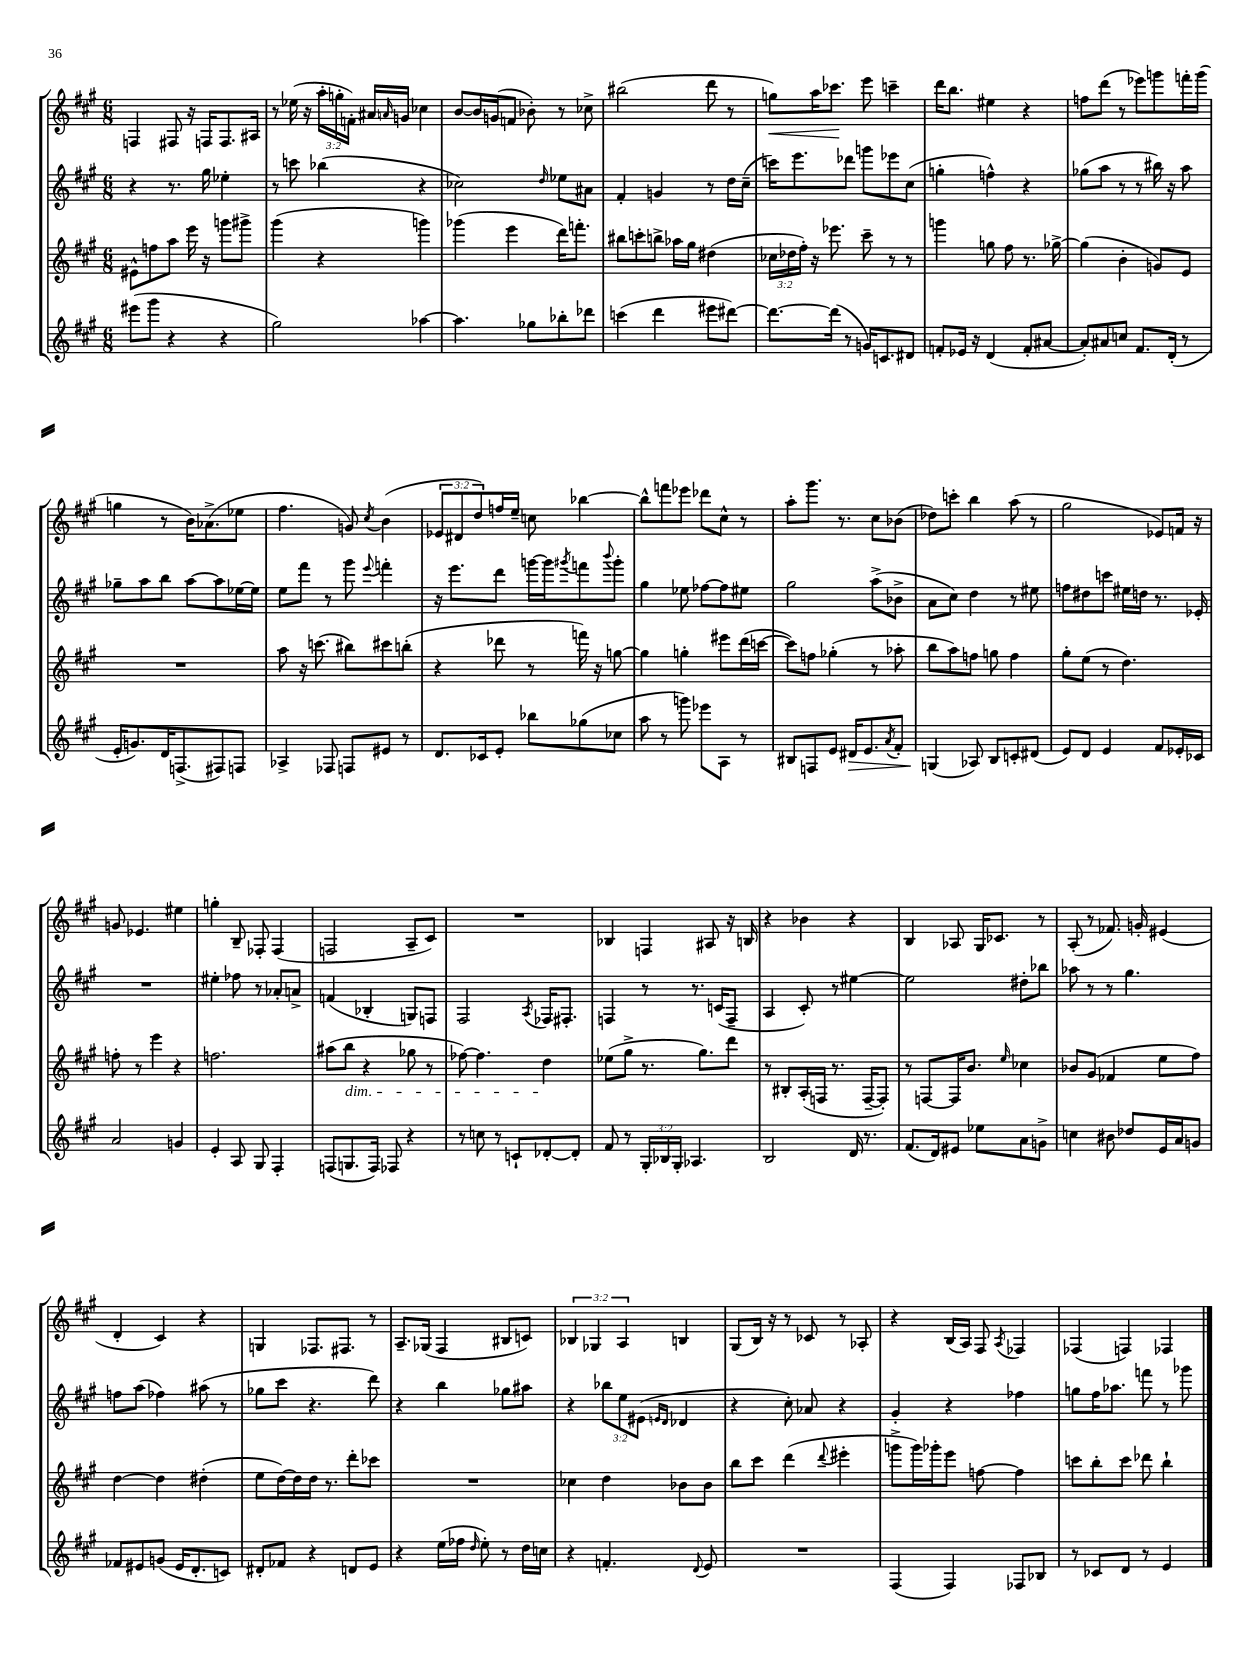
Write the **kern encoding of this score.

**kern	**kern	**kern	**kern
*staff4	*staff3	*staff2	*staff1
*clefG2	*clefG2	*clefG2	*clefG2
*k[f#c#g#]	*k[f#c#g#]	*k[f#c#g#]	*k[f#c#g#]
*M6/8	*M6/8	*M6/8	*M6/8
(8eee#\L	8e#^^\L	4r	4F/
8ggg#\J	8ff\	.	.
4r	8aa\J	8.r	8F#/
.	16eee\	.	16r
.	16r	16gg#\	16F/LK
4r	8ggg\L	4ee-'\	8.F/
.	8ggg#^\J	.	.
.	.	.	16A#/Jk
=	=	=	=
2gg#\)	(4ggg#\	8r	8r
.	.	8ccc\	(16ee-\
.	.	.	16r
.	4r	(4bb-\	24aa'\LL
.	.	.	24gg'\
.	.	.	24f'\JJ)
.	.	.	16a#/LL
.	.	.	16qqa/
.	.	.	16g/JJ
[4aa-\	4ggg\)	4r	4cc-\
=	=	=	=
4.aa-\]	(4ggg-\	2cc-\)	[8b/L
.	.	.	16b/]L
.	.	.	(16g/J
.	4eee\	.	8f/J
8gg-\L	.	.	8b-'\)
.	.	16qqdd/	.
8bb-'\	16ddd\LK)	8ee-\L	8r
.	8.fff'\J	.	.
8ddd-\J	.	8a#\J	8cc-^\
=	=	=	=
(4ccc\	8bb#\L	4f#'/	(2bb#\
.	8ccc'\	.	.
4ddd\	8bb^\J	4g/	.
.	16aa-\LL	.	.
.	16gg#\JJ	.	.
8eee#\L	(4dd#\	8r	8ddd\
[8ddd#\J)	.	16dd\LL	8r
.	.	(16cc#~\JJ	.
=	=	=	=
8.ddd#\_L	24cc-\LL	16ccc\LK)	8gg\L)
.	24dd-\	.	.
.	.	8.eee\	.
.	24ff#'\JJ)	.	.
.	16r	.	16aa\K
(16ddd#\]Jk	8.eee-\	.	8.ccc-\J
8r	.	8ddd-\J	.
16g/LK)	8ccc#~\	8ggg\L	8eee\
8.c/	.	.	.
.	8r	8eee-\	4ccc~\
8d#/J	8r	(8cc#\J	.
=	=	=	=
8f'/L	4ggg\	4gg'\	16ddd\LK
.	.	.	8.bb\J
16e-/Jk	.	.	.
16r	.	.	.
(4d/	8gg\	4ff^^\)	4ee#\
.	8ff#\	.	.
8f'/L	8.r	4r	4r
[8a#/J	.	.	.
.	[16gg-^\	.	.
=	=	=	=
8a#'/]L)	(4gg-\]	(8gg-\L	8ff\L
8a#/	.	8aa\J	(8ddd\J
8cc/J	4b'\	8r	8r
8.f#/L	.	8r	8eee-\L)
.	8g/L)	16bb#\)	8ggg\
(16d'/Jk	.	16r	.
8r	8e/J	8aa\	16fff'\L
.	.	.	(16ggg\JJ
=	=	=	=
16e'/LK	2.r	8gg-~\L	4gg\
8.g/)	.	.	.
.	.	8aa\	.
16d/K	.	8bb\J	8r
(8.F^/	.	.	.
.	.	[8aa\L	16b\LK)
.	.	.	(8.a-^\
8F#/)	.	8aa\]	.
8F/J	.	[16ee-\L	8ee-\J
.	.	16ee-\]JJ	.
=	=	=	=
4A-^/	8aa\	8ee\L	4.ff#\
.	16r	8fff#\J	.
.	(8.ccc\	.	.
8F-/	.	8r	.
8F/L	8bb#\L)	8ggg#\	8g/)
.	.	8qqeee/	8qcc#/
8e#/J	8ccc#\	4fff'\	(4b\
8r	(8bb'\J	.	.
=	=	=	=
8.d/L	4r	16r	12e-/L
.	.	8.eee\L	.
.	.	.	12d#/
.	.	.	12dd/)
16c-/k	.	.	.
8e'/J	8ddd-\	8ddd\J	16ff/L
.	.	.	16ee~/JJ
8bb-\L	8r	[16ggg\LL	8cc\
.	.	16ggg\]J	.
.	.	8qggg#/	.
(8gg-\	16fff\)	8fff\	[4bb-\
.	16r	.	.
.	.	8qqbbb/	.
8cc-\J	[8gg\	8ggg#'\J	.
=	=	=	=
8aa\	4gg\]	4gg#\	8bb-^^\]L
8r	.	.	8fff\
8ggg\)	4gg'\	8ee-\	8eee-\J
8eee-\L	.	[8ff-\L	8ddd-\L
8A\J	8eee#\L	8ff-\]	8cc#^^\J
8r	(16ddd\L	8ee#\J	8r
.	[16ccc\JJ	.	.
=	=	=	=
8B#/L	8ccc\]L)	2gg#\	8aa'\L
8F/	8ff\J	.	8.ggg#\J
8e/J	(4gg-'\	.	.
.	.	.	8.r
16d#/LK	.	.	.
8.e/	.	.	.
.	8r	(8aa^\L	8cc#\L
8qa/	.	.	.
8f#'/J	8aa-'\	8b-^\J	(8b-\J
=	=	=	=
(4G/	8bb\L	8a\L	8dd-\L)
.	8aa\)	8cc#\J)	8ccc'\J
8A-/)	8ff\J	4dd\	4bb\
8B/L	8gg\	.	.
8c'/	4ff\	8r	(8aa\
(8d#/J	.	8ee#\	8r
=	=	=	=
8e/L)	8gg#'\L	8ff\L	2gg#\
8d/J	(8ee\J	8dd#\	.
4e/	8r	8ccc\J	.
.	4.dd\)	16ee#\LL	.
.	.	16dd\JJ	.
8f#/L	.	8.r	8e-/L)
16e-'/L	.	.	16f/Jk
16c-/JJ	.	16e-'/	16r
=	=	=	=
2a/	8ff'\	2.r	8g/
.	8r	.	4.e-/
.	4eee\	.	.
4g/	4r	.	4ee#\
=	=	=	=
4e'/	2.ff\	4ee#'\	4gg'\
8A/	.	8ff-\	8B~/
8G#/	.	8r	8F-'/
4F#'/	.	8a-'/L	(4F-/
.	.	8a^/J	.
=	=	=	=
(8F/L	(8aa#\L	(4f/	2F/
8.G/	8bb\J	.	.
.	4r	4B-'/	.
16F/Jk)	.	.	.
8F-/	.	.	.
4r	8gg-\	8G/L)	8A~/L
.	8r	8F/J	8c#/J)
=	=	=	=
8r	[8ff-\)	2F#/	2.r
8cc\	4.ff-\]	.	.
8r	.	.	.
8c`/L	.	.	.
.	.	8qA/	.
[8d-'/	4dd\	16F-/LK	.
.	.	8.F#'/J	.
8d-'/]J	.	.	.
=	=	=	=
8f#/	(8ee-\L	4F/	4B-/
8r	8gg#^\J	.	.
24G#'/LL	8.r	8r	4F/
24B-/	.	.	.
24G#'/JJ	.	.	.
4.A-/	.	8.r	.
.	8.gg#\L)	.	.
.	.	.	8A#/
.	.	(16c/LK	.
.	8ddd\J	8F~/J	16r
.	.	.	16B/
=	=	=	=
2B/	8r	4A/	4r
.	8B#'/L	.	.
.	(16A'/L	8c#'/)	4b-\
.	16F/JJ	.	.
.	8.r	8r	.
16d/	.	[4ee#\	4r
8.r	[16F~/LK	.	.
.	8F'/]J)	.	.
=	=	=	=
(8.f#/L	8r	2ee#\]	4B/
.	[8F/L	.	.
16d/k)	.	.	.
8e#/J	16F/]K	.	8A-/
.	8.b/J	.	.
8ee-\L	.	.	16G#/LK
.	.	.	8.c-/J
.	16qqee/	.	.
8a\	4cc-\	8dd#'\L	.
8g^\J	.	8bb-\J	8r
=	=	=	=
4cc\	8b-/L	8aa-\	(8A'/
.	(8g#/J	8r	8r
8b#\	4f-/	8r	8.f-/)
8dd-/L	.	4.gg#\	.
.	.	.	16g'/
16e/L	8ee\L	.	(4e#/
16a/J	.	.	.
8g/J	8ff#\J)	.	.
=	=	=	=
8f-/L	[4dd\	8ff\L	4d'/
8e#/	.	(8aa\J	.
(8g/J	4dd\]	4ff-\)	4c#/)
16e#/LK	.	.	.
8.d'/	.	.	.
.	(4dd#'\	(8aa#\	4r
8c/J)	.	8r	.
=	=	=	=
8d#'/L	8ee\L	8gg-\L	4G/
8f-/J	[16dd\L)	8ccc#\J	.
.	16dd\]	.	.
4r	16dd\JJ	4.r	8.F-/L
.	8.r	.	.
.	.	.	8.F#/J
8d/L	8ddd'\L	.	.
8e/J	8ccc-\J	8ddd\)	8r
=	=	=	=
4r	2.r	4r	8.A~/L
.	.	.	(16G-/Jk
(16ee\LL	.	4bb\	4F#/
16ff-\JJ	.	.	.
16qqdd/	.	.	.
8ee'\)	.	.	.
8r	.	8gg-\L	8B#/L
16dd\LL	.	8aa#\J	8c/J)
16cc\JJ	.	.	.
=	=	=	=
4r	4cc-\	4r	6B-/
.	.	.	6G-/
4.f'/	4dd\	12bb-\L	.
.	.	12ee\	6A/
.	.	(12e#\J	.
.	.	16qqe/LL	.
.	.	16qqd/JJ	.
.	8b-\L	4d-/	4B/
8qqd/	.	.	.
8e/	8b-\J	.	.
=	=	=	=
2.r	8bb\L	4r	(8G#/L
.	8ccc#\J	.	16B/Jk)
.	.	.	16r
.	(4ddd\	8cc#'\)	8r
.	.	8a-/	8c-/
.	8qqddd/	.	.
.	4eee#'\	4r	8r
.	.	.	8A-'/
=	=	=	=
(4F#/	8ggg^\L	4g#'/	4r
.	16ggg\L)	.	.
.	16ggg-'\J	.	.
4F#/)	8eee\J	4r	(16B/LL
.	.	.	16A/JJ)
.	[8ff\	.	8F#/
.	.	.	8qA/
8F-/L	4ff\]	4ff-\	4F-/
8B-/J	.	.	.
=	=	=	=
8r	8ccc\L	8gg\L	(4F-/
8c-/L	8bb'\	16ff#\K	.
.	.	8.aa-\J	.
8d/J	8ccc\J	.	4F/)
8r	8ddd-\	8fff\	.
4e/	4bb`\	8r	4F-/
.	.	8ggg-\	.
==	==	==	==
*-	*-	*-	*-
